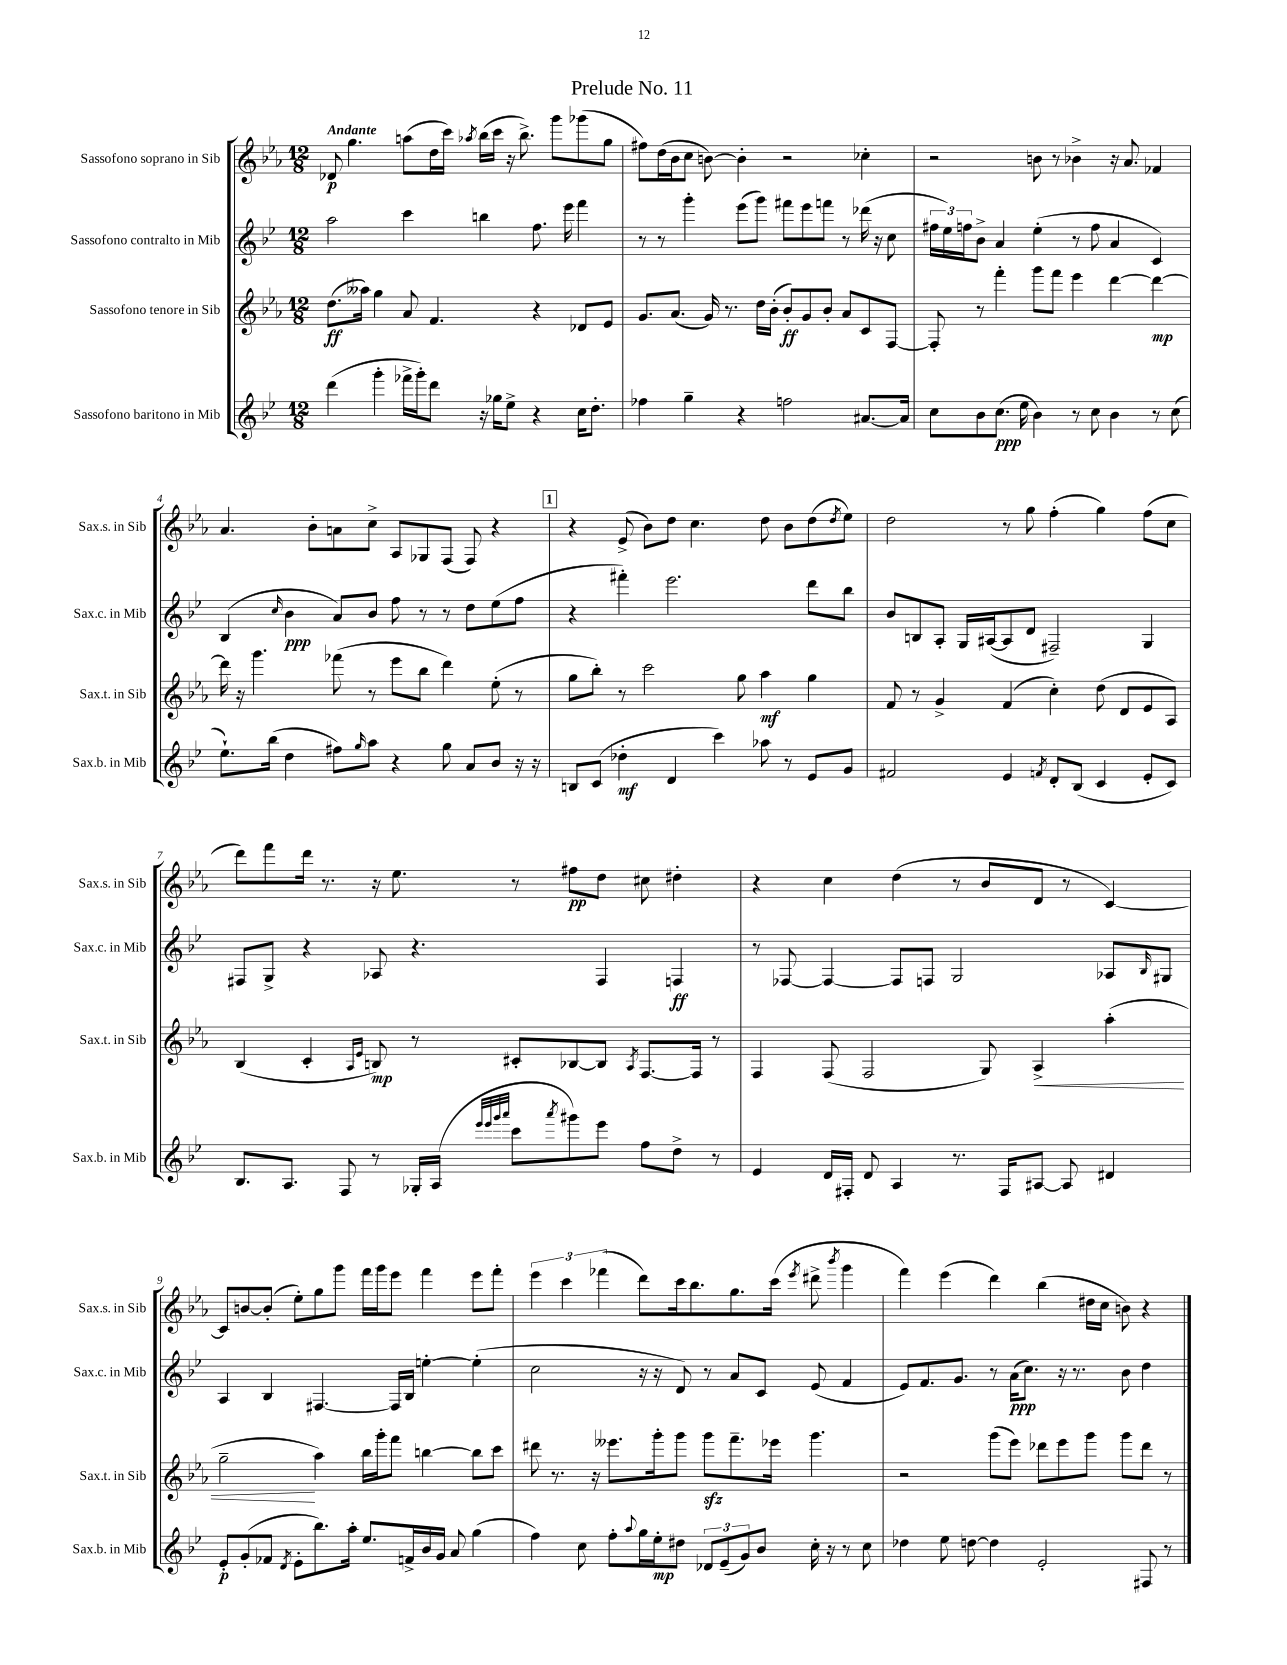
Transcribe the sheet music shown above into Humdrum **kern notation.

**kern	**kern	**kern	**kern
*staff4	*staff3	*staff2	*staff1
*clefG2	*clefG2	*clefG2	*clefG2
*k[b-e-]	*k[b-e-a-]	*k[b-e-]	*k[b-e-a-]
*M12/8	*M12/8	*M12/8	*M12/8
(4ddd	(8.dd	2aa	8d-
.	.	.	4.gg
.	16aa--)	.	.
4ggg'	4gg	.	.
16fff-^	8a-	4ccc	(8aa
16ggg')	.	.	.
8ddd	4.f	.	16dd
.	.	.	16ccc)
.	.	.	8qaa-
16r	.	4bb	(16bb-
16gg-	.	.	16ccc
8ee-^	.	.	16r
.	.	.	8.bb-^)
4r	4r	8.ff	.
.	.	.	8ggg
.	.	16eee-	.
16cc	8d-	4fff	(8ggg-
8.dd'	.	.	.
.	8e-	.	8gg
=	=	=	=
4ff-	8.g	8r	8ff#)
.	.	8r	(16dd
.	(8.a-	.	16b-
4gg~	.	4ggg'	8cc
.	16g)	.	[8b)
.	8.r	.	.
4r	.	(8eee-	4b']
.	16dd	8ggg)	.
.	(16b-'	.	.
2ff	8b-')	8fff#	2r
.	8g	8eee-	.
.	8b-'	8fff	.
.	8a-	8r	.
[8.a#	8c	(16ddd-	4cc-'
.	.	16r	.
.	[8F	8cc	.
16a#]	.	.	.
=	=	=	=
8cc	8F']	24ff#	2r
.	.	24ee-)	.
.	.	24ff	.
8b-	8r	8b-^	.
(8.cc	4fff'	4a	.
16ee-	.	.	.
4b-)	8ggg	(4ee-'	8b
.	8fff	.	8r
8r	4eee-	8r	4b-^
8cc	.	8ff	.
4b-	[4ddd	4a	16r
.	.	.	8.a-
8r	4ddd_	4c)	4f-
(8cc	.	.	.
=	=	=	=
8.ee-`)	16ddd]	(4B-	4.a-
.	16r	.	.
.	4.ggg	.	.
(16bb-	.	.	.
.	.	16qqcc	.
4dd	.	4b-	.
.	.	.	8b-'
8ff#)	(8fff-	8a)	8a
16qqgg	.	.	.
8aa	8r	8b-	8cc^
4r	8eee-	8ff	8A-
.	8bb-	8r	8G-
8gg	4ddd)	8r	(8F
8a	.	8dd	8F)
8b-	(8ee-'	(8ee-	4r
16r	8r	8ff	.
16r	.	.	.
=	=	=	=
8B	8gg	4r	4r
(8c	8bb-')	.	.
4dd-'	8r	4fff#')	(8e-^
.	2ccc	.	8b-)
4d	.	2.eee-	8dd
.	.	.	4.cc
4ccc)	.	.	.
.	8gg	.	.
8aa-	4aa-	.	8dd
8r	.	.	8b-
8e-	4gg	8ddd	(8dd
.	.	.	8qdd
8g	.	8bb-	8ee-)
=	=	=	=
2f#	8f	8b-	2dd
.	8r	8B	.
.	4g^	8A'	.
.	.	16G	.
.	.	([16A#	.
4e-	(4f	8A#]	8r
.	.	8d	8gg
8qf	.	.	.
8d'	4cc')	2F#~)	(4ff'
(8B-	.	.	.
4c	(8dd	.	4gg)
.	8d	.	.
8e-'	8e-	4G	(8ff
8c)	8A-)	.	8cc
=	=	=	=
8.B-	(4B-	8F#	8ddd)
.	.	8G^	8fff
8.A	.	.	.
.	4c'	4r	16ddd
.	.	.	8.r
8F	.	.	.
.	16qqA-	.	.
.	16qqe-	.	.
8r	8B)	8A-	16r
.	.	.	8.ee-
16G-'	8r	4.r	.
(16A	.	.	.
32qqeee-	.	.	.
32qqeee-	.	.	.
32qqggg	.	.	.
32qqaaa	.	.	.
8ccc	8c#'	.	8r
8qaaa	.	.	.
8ggg#)	[8B-	.	8ff#
8eee-	8B-]	4F#	8dd
.	8qA-	.	.
8ff	[8.F	.	8cc#
8dd^	.	4F	4dd#'
.	16F]	.	.
8r	8r	.	.
=	=	=	=
4e-	4F	8r	4r
.	.	[8F-	.
16d	(8F	4F-_	4cc
16F#'	.	.	.
8d	2F	.	.
4A	.	8F-]	(4dd
.	.	8F	.
8.r	.	2G	8r
.	8G)	.	8b-
16F#	.	.	.
[8A#	4A-^	.	8d
8A#]	.	.	8r
4d#	(4aa-'	8A-	[4c)
.	.	16qqB-	.
.	.	8G#	.
=	=	=	=
8e-'	2gg~	4A	8c]
(8g'	.	.	[8b
8f-	.	4B-	(8b']
8qd	.	.	.
8e-'	.	.	8ee-')
8.bb-)	4aa-)	[4.F#	8gg
.	.	.	8ggg
16aa'	.	.	.
8.ee-	16bb-	.	16fff
.	16ggg'	.	16ggg
.	8fff	16F#]	8eee-
16f^	.	16B-	.
16b-	[4bb	[4ee'	4fff
16g	.	.	.
8a	.	.	.
(4gg	8bb]	(4ee']	8eee-
.	8ccc	.	8fff'
=	=	=	=
4ff)	8ddd#	2cc	6eee-
.	8.r	.	.
.	.	.	6ccc
8cc	.	.	.
.	16r	.	.
.	.	.	(6fff-
8ff'	8.eee--	.	.
8qqaa	.	.	.
16gg	.	16r	8ddd)
16ee-'	16ggg'	16r	.
8dd#	8ggg	8d)	16ccc
.	.	.	8.bb-
12d-	8ggg	8r	.
(12e-~	.	.	.
.	8.fff~	8a	8.gg
12g)	.	.	.
8b-	.	8c	.
.	16eee-	.	(16ccc
.	.	.	8qeee-
16cc'	4.ggg	(8e-	8ddd#^
16r	.	.	.
.	.	.	8qbbb-
8r	.	4f	4ggg
8cc	.	.	.
=	=	=	=
4dd-	2r	8e-)	4fff)
.	.	8.f	.
8ee-	.	.	(4eee-
.	.	8.g	.
[8dd	.	.	.
4dd]	(8ggg	8r	4ddd)
.	8eee-)	(16a	.
.	.	8.cc)	.
2e-'	8ddd-	.	(4bb-
.	8eee-	16r	.
.	.	8.r	.
.	8ggg	.	16dd#
.	.	.	16cc
.	8ggg	8b-	8b)
8F#	8ddd-	4dd	4r
8r	8r	.	.
==	==	==	==
*-	*-	*-	*-
